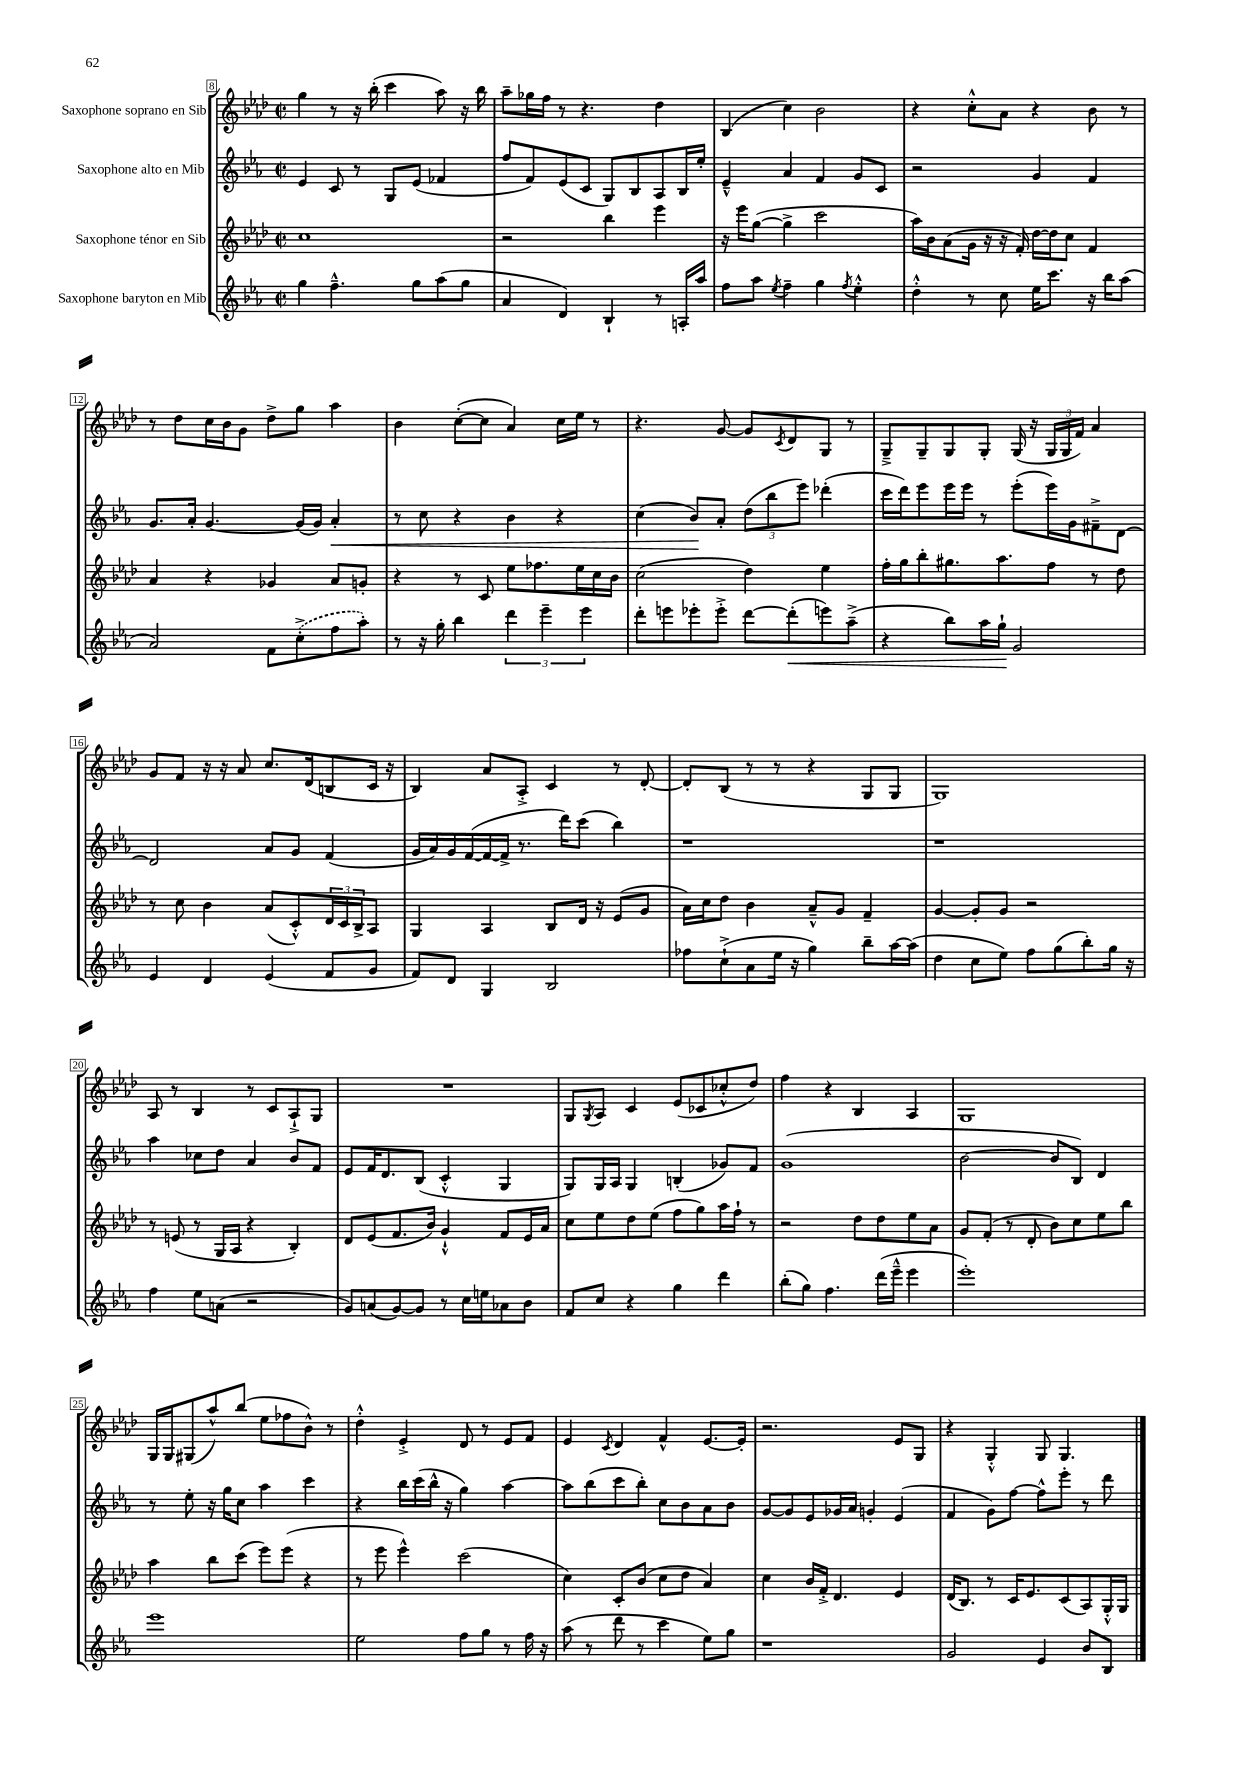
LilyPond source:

<<
\new StaffGroup <<
\new Staff = "s0" \with { instrumentName = "Saxophone soprano en Sib" } {
    \clef treble \key aes \major \defaultTimeSignature \time 2/2
    g''4 r8 r16 bes''16-.( c'''4 aes''8) r16 bes''16 |
    aes''8-- ges''16 f''16 r8 r4. des''4 |
    bes4( c''4) bes'2 |
    r4 c''8-.-^ aes'8 r4 bes'8 r8 |
    r8 des''8 c''16 bes'16 g'8 des''8-> g''8 aes''4 |
    bes'4 c''8~-.( c''8 aes'4) c''16 ees''16 r8 |
    r4. g'8~ g'8 \acciaccatura { c'8 } des'8 g8 r8 |
    g8---> g8-- g8 g8-. g16( r16 \tuplet 3/2 { g16 g16 f'16) } aes'4 |
    g'8 f'8 r16 r16 aes'8 c''8. des'16( b8 c'16 r16 |
    bes4) aes'8 aes8-.-> c'4 r8 des'8~-. |
    des'8-. bes8( r8 r8 r4 g8 g8 |
    g1) |
    aes8 r8 bes4 r8 c'8 aes8-!-> g8 |
    R1 |
    g8 \acciaccatura { g8 } aes8 c'4 ees'8( ces'8 ces''8-.-^ des''8) |
    f''4 r4 bes4 aes4 |
    g1 |
    g16 g16 gis8( aes''8-^) bes''8( ees''8 fes''8 bes'8-^) r8 |
    des''4-.-^ ees'4-.-> des'8 r8 ees'8 f'8 |
    ees'4 \acciaccatura { c'8 } des'4 f'4-^ ees'8.~ ees'16-. |
    r2. ees'8 g8 |
    r4 g4-.-^ g8 g4. \bar "|." |
}
\new Staff = "s1" \with { instrumentName = "Saxophone alto en Mib" } {
    \clef treble \key ees \major \defaultTimeSignature \time 2/2
    ees'4 c'8 r8 g8 ees'8( fes'4 |
    f''8 f'8) ees'8( c'8 g8) bes8 aes8 bes16 ees''16-. |
    ees'4---^ aes'4 f'4 g'8 c'8 |
    r2 g'4 f'4 |
    g'8. aes'16-. g'4.~ g'16( g'16) aes'4-.\< |
    r8 c''8 r4 bes'4 r4 |
    c''4( bes'8\!) aes'8-. \tuplet 3/2 { d''8( bes''8 ees'''8) } des'''4-.( |
    c'''16 d'''16) ees'''8 ees'''16 ees'''16 r8 ees'''8-.( ees'''16) g'16 fis'8---> d'8~ |
    d'2 aes'8 g'8 f'4( |
    g'16 aes'16) g'16 f'16~( f'16~ f'16-> r8. d'''16) c'''8( bes''4) |
    r1 |
    r1 |
    aes''4 ces''8 d''8 aes'4 bes'8 f'8 |
    ees'8 f'16 d'8. bes8( c'4-.-^ g4 |
    g8) g16 aes16 g4 b4-.( ges'8) f'8 |
    g'1( |
    bes'2~ bes'8 bes8) d'4 |
    r8 ees''8-. r16 g''16 c''8 aes''4 c'''4 |
    r4 bes''16 c'''16( bes''16-^ r16 g''4) aes''4~ |
    aes''8 bes''8( c'''8 bes''8-.) c''8 bes'8 aes'8 bes'8 |
    g'8~ g'8 ees'8 ges'16 aes'16 g'4-. ees'4( |
    f'4 g'8) f''8~ f''8-^ ees'''8-. r8 d'''8 \bar "|." |
}
\new Staff = "s2" \with { instrumentName = "Saxophone ténor en Sib" } {
    \clef treble \key aes \major \defaultTimeSignature \time 2/2
    c''1 |
    r2 bes''4 ees'''4 |
    r16 ees'''16 g''8~( g''4-> c'''2 |
    aes''16) bes'16 aes'8( g'16 r16 r16 f'16-.) des''16~ des''16 c''8 f'4 |
    aes'4 r4 ges'4 aes'8 g'8-. |
    r4 r8 c'8 ees''8 fes''8. ees''16 c''16 bes'16 |
    c''2( des''4) ees''4 |
    f''16-. g''16 bes''8-. gis''8. aes''8. f''8 r8 des''8 |
    r8 c''8 bes'4 aes'8( c'8-.-^) \tuplet 3/2 { des'16 c'16 bes16-> } aes8 |
    g4 aes4 bes8 des'16 r16 ees'8( g'8 |
    aes'16) c''16 des''8 bes'4 aes'8---^ g'8 f'4-- |
    g'4~ g'8-. g'8 r2 |
    r8 e'8( r8 g16 aes16 r4 bes4-.) |
    des'8 ees'8( f'8. bes'16) g'4-!-^ f'8 ees'16 aes'16 |
    c''8 ees''8 des''8 ees''8( f''8 g''8) aes''16 f''16-! r8 |
    r2 des''8 des''8 ees''8 aes'8 |
    g'8 f'8-.( r8 des'8-. bes'8) c''8 ees''8 bes''8 |
    aes''4 bes''8 c'''8( ees'''8) ees'''8( r4 |
    r8 ees'''8 ees'''4-^) c'''2( |
    c''4) c'8-. bes'8( c''8 des''8 aes'4) |
    c''4 bes'16 f'16-.-> des'4. ees'4 |
    des'16( bes8.) r8 c'16 ees'8. c'8( aes8) g16-.-^ g16 \bar "|." |
}
\new Staff = "s3" \with { instrumentName = "Saxophone baryton en Mib" } {
    \clef treble \key ees \major \defaultTimeSignature \time 2/2
    g''4 f''4.---^ g''8 aes''8( g''8 |
    aes'4 d'4) bes4-! r8 a16-. aes''16 |
    f''8 aes''8 \acciaccatura { ees''8 } f''4-- g''4 \acciaccatura { f''8 } ees''4-.-^ |
    d''4-.-^ r8 c''8 ees''16 c'''8. r16 bes''16 aes''8( |
    aes'2) f'8 \once \slurDashed c''8-.->( f''8 aes''8-.) |
    r8 r16 g''16-. bes''4 \tuplet 3/2 { d'''4 ees'''4-- ees'''4 } |
    d'''8-. e'''8 ees'''8-. ees'''8-.-> d'''8~ d'''8-.\<( e'''8) aes''8--->( |
    r4 bes''8) aes''16 g''16-!\! g'2 |
    ees'4 d'4 ees'4( f'8 g'8 |
    f'8) d'8 g4 bes2 |
    fes''8 c''8-!->( aes'8 ees''16 r16 g''4) bes''8-- aes''16~ aes''16( |
    d''4 c''8 ees''8) f''8 g''8( bes''8-.) g''16 r16 |
    f''4 ees''8 a'8( r2 |
    g'8) a'8( g'8~) g'8 r8 c''16 e''16 aes'8 bes'8 |
    f'8 c''8 r4 g''4 d'''4 |
    bes''8-.( g''8) f''4. d'''16( ees'''16---^ ees'''4 |
    ees'''1-.) |
    ees'''1 |
    ees''2 f''8 g''8 r8 f''16 r16 |
    aes''8( r8 d'''8 r8 c'''4 ees''8) g''8 |
    r1 |
    g'2 ees'4 bes'8 bes8 \bar "|." |
}
>>
>>
\layout { \context { \Score currentBarNumber = #8 \override BarNumber.stencil = #(make-stencil-boxer 0.1 0.3 ly:text-interface::print) } }
